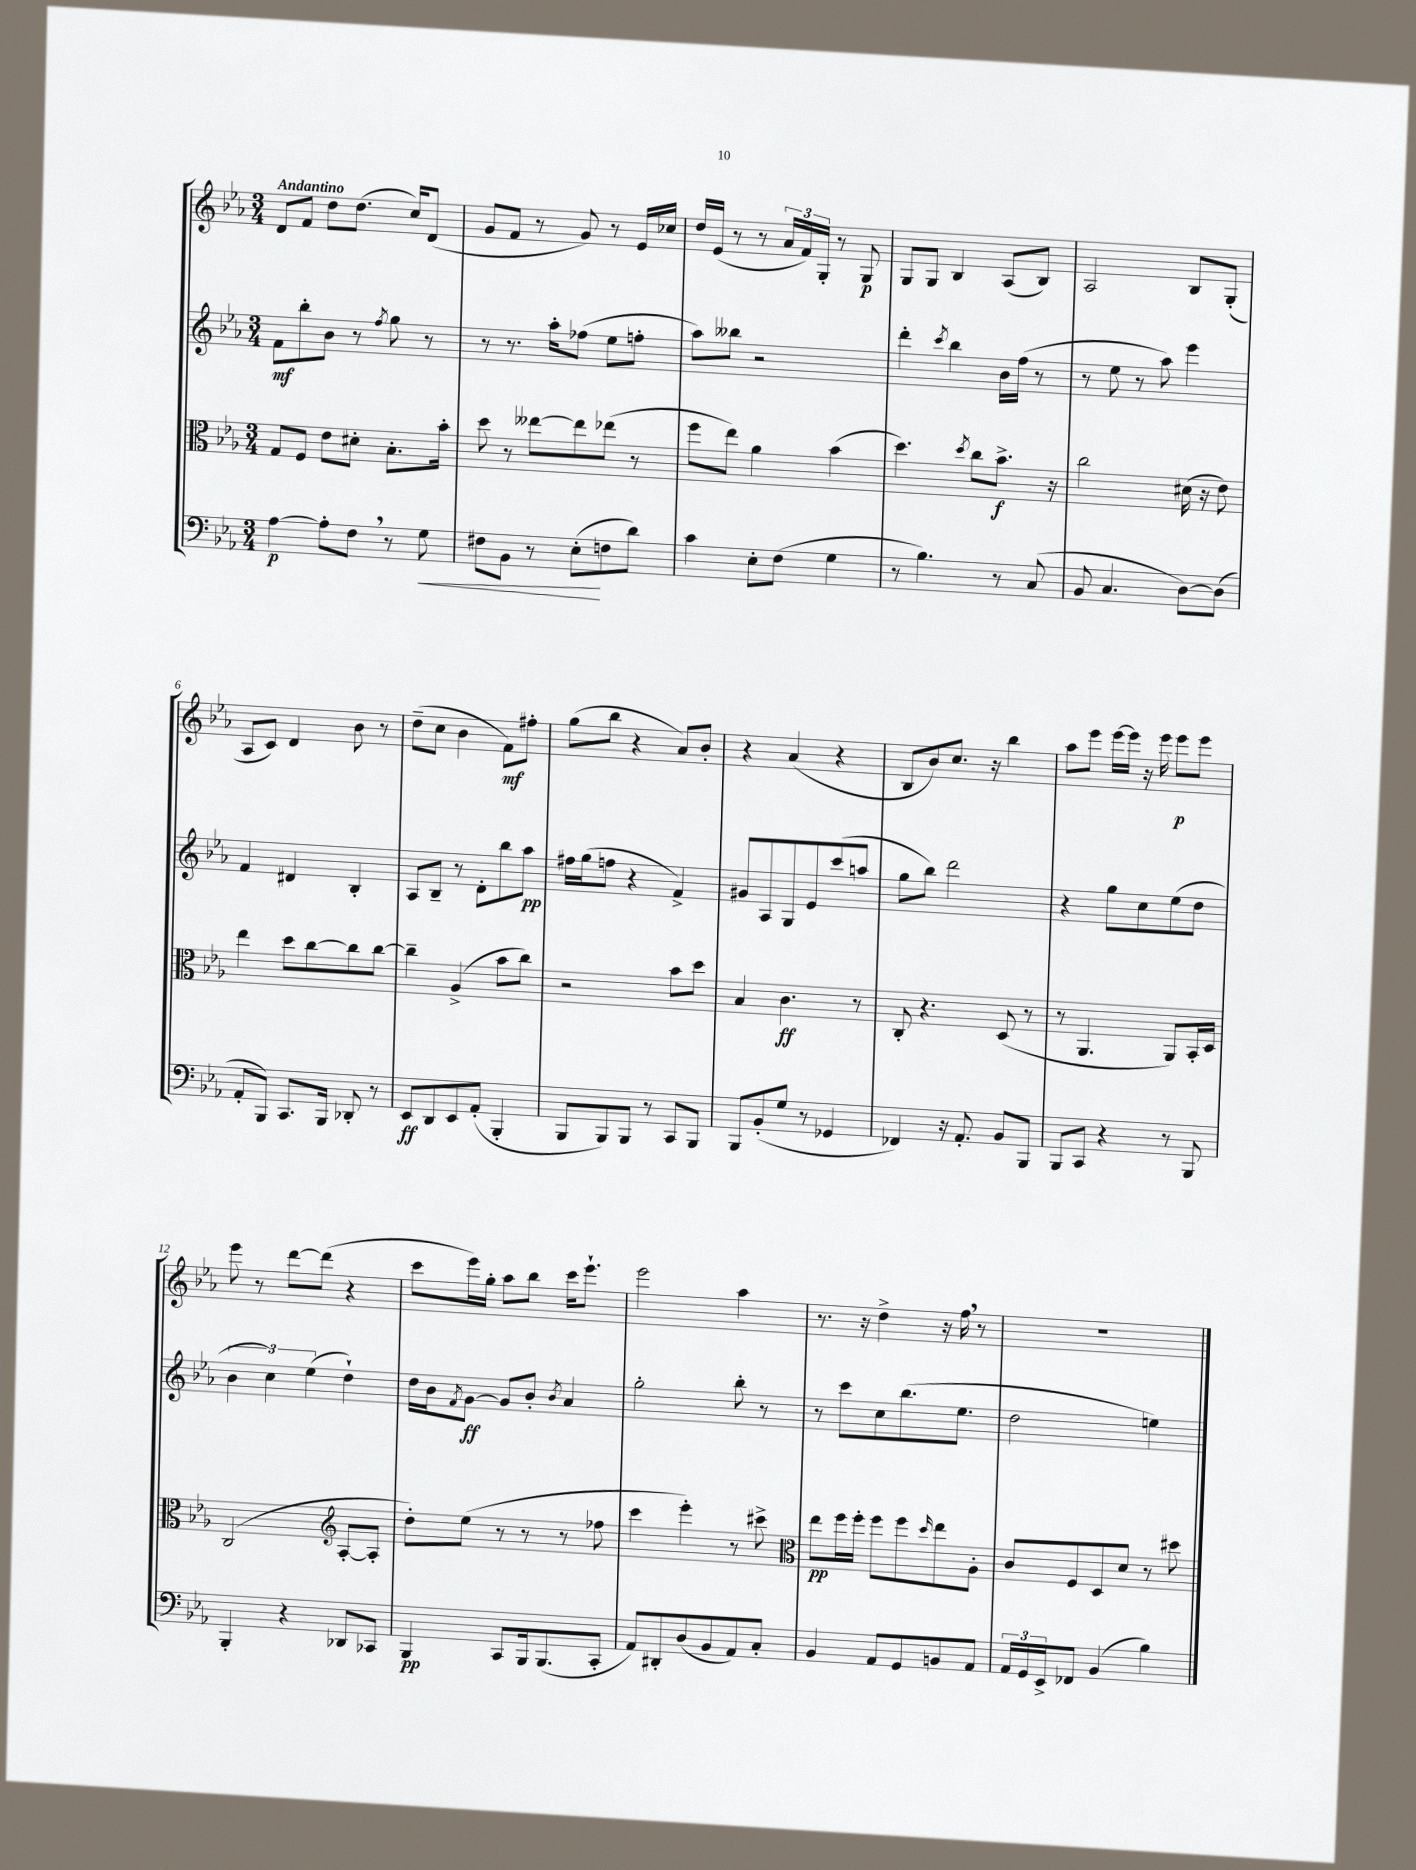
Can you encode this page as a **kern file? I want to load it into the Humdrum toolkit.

**kern	**kern	**kern	**kern
*staff4	*staff3	*staff2	*staff1
*clefF4	*clefC3	*clefG2	*clefG2
*k[b-e-a-]	*k[b-e-a-]	*k[b-e-a-]	*k[b-e-a-]
*M3/4	*M3/4	*M3/4	*M3/4
[4A-	8G	8f	8d
.	8F	8bb-'	8f
8A-']	8e-	8b-	8dd
8F	8d#'	8r	(8.dd
.	.	8qff	.
8r	8.B-'	8gg	.
.	.	.	16cc)
8G	.	8r	(8d
.	16b-'	.	.
=	=	=	=
8F#	8dd	8r	8g
8BB-	8r	8.r	8f
8r	[8ee--	.	8r
.	.	16aa-'	.
(8E-'	8ee--]	(8ff-	8g)
8F	(8ee-	8ee-	8r
8d)	8r	8ff'	16e-
.	.	.	16cc-
=	=	=	=
4c	8ff	8aa-)	16dd
.	.	.	(16e-
.	8ee-)	8bb--	8r
8E-'	4a-	2r	8r
(8F	.	.	24a-
.	.	.	24f)
.	.	.	24G'
4G	(4b-	.	8r
.	.	.	8G
=	=	=	=
8r	4.dd)	4ddd'	8G
4.B-)	.	.	8G
.	.	8qccc	.
.	.	4bb-	4B-
.	8qdd	.	.
.	8cc	.	.
8r	8.b-^	16b-	(8A-
.	.	(16ff	.
(8C	.	8r	8B-)
.	16r	.	.
=	=	=	=
8BB-	2cc	8r	2A-
4.C	.	8ee-	.
.	.	8r	.
.	.	8aa-)	.
[8D)	(16d#	4eee-	8B-
.	16r	.	.
(8D]	8e-)	.	(8G'
=	=	=	=
8AA-'	4ee-	4f	8A-
8BBB-)	.	.	8c)
8.CC	8dd	4d#	4d
.	[8cc	.	.
16BBB-	.	.	.
8DD-'	8cc]	4B-'	8b-
8r	[8cc	.	8r
=	=	=	=
8EE-	4cc~]	8A-	(8dd~
8DD	.	8B-~	8cc
8EE-	(4A-^	8r	4b-
(8AA-'	.	8d'	.
4BBB-'	8b-	8bb-	8f)
.	8cc)	8aa-	8ff#'
=	=	=	=
8BBB-	2r	16ff#	(8gg
.	.	(16gg	.
8BBB-)	.	8ff	8bb-
8BBB-	.	4r	4r
8r	.	.	.
8CC	8b-	4f^)	8a-)
8BBB-	8dd	.	8b-'
=	=	=	=
8BBB-	4B-	8g#	4r
(8BB-'	.	8A-	.
8G	4.c	8G	(4a-
8r	.	8e-	.
4GG-	.	(8ccc	4r
.	8r	8aa	.
=	=	=	=
4FF-)	8C'	8gg	8B-
.	4.r	8bb-)	8b-)
16r	.	2ddd	8.cc
8.AA-'	.	.	.
.	.	.	16r
8BB-	(8D	.	4bb-
8BBB-	8r	.	.
=	=	=	=
8BBB-	8r	4r	8aa-
8CC	4.AA-	.	8eee-
4r	.	8gg	[16eee-
.	.	.	16eee-]
.	.	8cc	16r
.	.	.	16eee-
8r	8AA-)	(8ee-	8eee-
8BBB-	16BB-'	8dd	8eee-
.	16D	.	.
=	=	=	=
4BBB-'	(2C	6b-	8eee-
.	.	.	8r
.	.	6cc)	.
4r	.	.	[8ddd
.	.	(6ee-	.
.	.	.	(8ddd]
*	*clefG2	*	*
8DD-	[8A-'	4dd`)	4r
8CC-	8A-']	.	.
=	=	=	=
4BBB-	8dd')	16dd	8ccc
.	.	16b-	.
.	.	8qf	.
.	(8ee-	[8g	16eee-)
.	.	.	16gg'
8CC	8r	8g]	8aa-
16BBB-	8r	8b-'	8bb-
(8.BBB-	.	.	.
.	.	8qb-	.
.	8r	4a-	16ccc
.	.	.	8.eee-`
8CC'	8ff-	.	.
=	=	=	=
8AA-)	4ccc	2gg'	2eee-
8DD#'	.	.	.
(8D	4eee-')	.	.
8BB-	.	.	.
8AA-)	8r	8bb-'	4aa-
8C'	8ccc#^	8r	.
=	=	=	=
*	*clefC3	*	*
4BB-	8ee-	8r	8.r
.	16ff	8ccc	.
.	16ff'	.	16r
8AA-	8ff	8cc	4dd^
8GG	8ff	(8.bb-	.
.	16qqdd	.	.
8BB	8ee-	.	16r
.	.	8.ee-	16ff
8AA-	8A-'	.	8r
=	=	=	=
24AA-	8c	2dd	2.r
24GG	.	.	.
24EE-^	.	.	.
8FF-	8F	.	.
(4BB-	8D	.	.
.	8d	.	.
4B-)	8r	4ee)	.
.	8dd#	.	.
==	==	==	==
*-	*-	*-	*-
